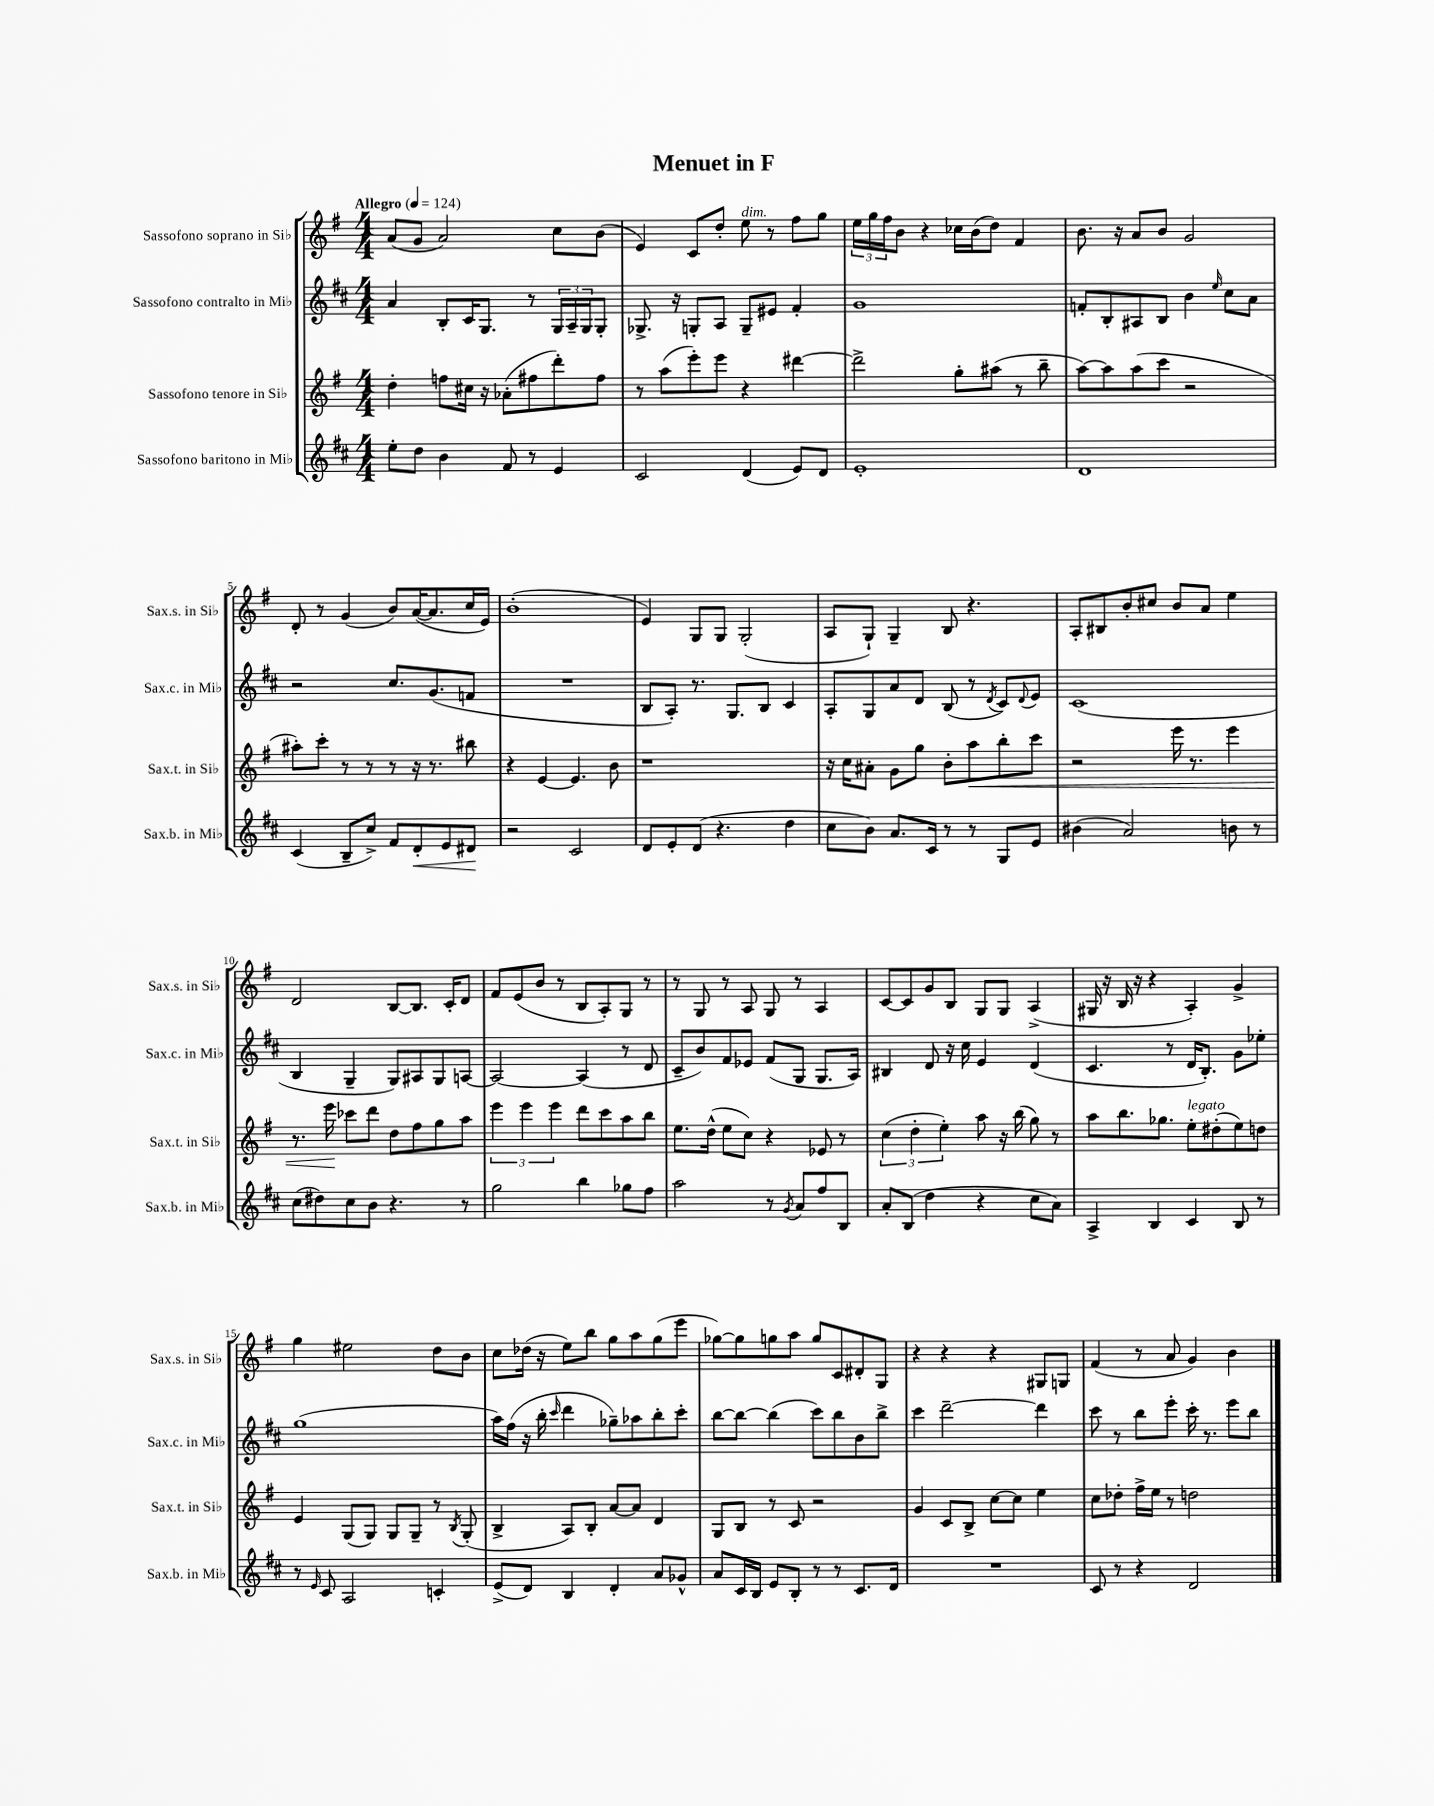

**kern	**kern	**kern	**kern
*staff4	*staff3	*staff2	*staff1
*clefG2	*clefG2	*clefG2	*clefG2
*k[f#c#]	*k[f#]	*k[f#c#]	*k[f#]
*M4/4	*M4/4	*M4/4	*M4/4
*MM124	*MM124	*MM124	*MM124
8ee'	4dd'	4a	(8a
8dd	.	.	8g
4b	8ff	8B'	2a)
.	16cc#	16c#	.
.	16r	8.G	.
8f#	(8a-'	.	.
8r	8ff#	8r	.
4e	8ddd')	24G	8cc
.	.	24A~	.
.	.	24G	.
.	8ff#	8G'	(8b
=	=	=	=
2c#	8r	8.G-^	4e)
.	(8aa	.	.
.	.	16r	.
.	8eee')	8G'	8c
.	8eee	8A	8dd'
(4d	4r	8G~	8ee
.	.	8e#	8r
8e)	[4ddd#	4f#'	8ff#
8d	.	.	8gg
=	=	=	=
1e'	2ddd#^]	1g	24ee
.	.	.	24gg
.	.	.	24ff#
.	.	.	8b
.	.	.	4r
.	8gg'	.	16cc-
.	.	.	(16b
.	(8aa#	.	8dd)
.	8r	.	4f#
.	8bb~	.	.
=	=	=	=
1d	[8aa)	8f'	8.b
.	8aa]	8B'	.
.	.	.	16r
.	(8aa	8A#	8a
.	8ccc	8B	8b
.	2r	4b	2g
.	.	16qqee	.
.	.	8cc#	.
.	.	8a	.
=	=	=	=
(4c#	8aa#')	2r	8d'
.	8ccc'	.	8r
8B~	8r	.	(4g
8cc#^)	8r	.	.
8f#	8r	8.cc#	8b)
8d'	16r	.	([16a
.	8.r	(8.g	8.a]
8e	.	.	.
8d#	8bb#	8f	16cc
.	.	.	16e)
=	=	=	=
2r	4r	1r	(1b'
.	[4e	.	.
2c#	4.e]	.	.
.	8b	.	.
=	=	=	=
8d	1r	8B	4e)
8e'	.	8A')	.
(8d	.	8.r	8G
4.r	.	.	8G
.	.	8.G	.
.	.	.	(2G'
.	.	8B	.
4dd	.	4c#	.
=	=	=	=
8cc#	16r	8A'	8A
.	16cc	.	.
8b)	8a#'	8G	8G`)
8.a	8g	8a	4G~
.	8gg	8d	.
16c#	.	.	.
8r	8b'	(8B	8B
8r	8aa	8r	4.r
.	.	8qd	.
8G	8bb'	8c#)	.
.	.	8qqd	.
8e	8ccc	8e	.
=	=	=	=
(4b#	2r	(1c#	8A'
.	.	.	8B#
2a)	.	.	8b'
.	.	.	8cc#
.	16eee	.	8b
.	8.r	.	.
.	.	.	8a
8b	4eee	.	4ee
8r	.	.	.
=	=	=	=
(8cc#	8.r	4B	2d
8dd#)	.	.	.
.	16eee	.	.
8cc#	8ccc-	4G~	.
8b	8ddd	.	.
4.r	8dd	8G)	[8B
.	8ff#	8A#	8.B]
.	8gg	8G	.
.	.	.	16c'
8r	8aa	[8A	8d
=	=	=	=
2gg	6eee	2A_	8f#
.	.	.	(8e
.	6eee	.	.
.	.	.	8b
.	6eee	.	.
.	.	.	8r
4bb	8ddd	(4A]	8B
.	8ccc	.	8A')
8gg-	8aa	8r	8G
8ff#	8bb	8d	8r
=	=	=	=
2aa	8.ee	8c#~	8r
.	.	8b)	8G
.	(16dd^^	.	.
.	8ee	8f#	8r
.	8cc)	8e-	8A
8r	4r	(8f#	8G
8qg	.	.	.
8a	.	8G	8r
8ff#	8e-	8.G	4A
8B	8r	.	.
.	.	16A)	.
=	=	=	=
8a'	(6cc	4B#	[8c
(8B	.	.	8c]
.	6dd'	.	.
4dd	.	8d	8g
.	6ee')	.	.
.	.	16r	8B
.	.	16cc#	.
4r	8aa	4e	8G
.	16r	.	8G
.	(16bb	.	.
8cc#	8gg)	(4d	(4A^
8a)	8r	.	.
=	=	=	=
4A^	8aa	4.c#	16G#
.	.	.	16r
.	8.bb	.	16B
.	.	.	16r
4B	.	.	4r
.	8.gg-	.	.
.	.	8r	.
4c#	8ee'	16d	4A')
.	.	8.B')	.
.	(8dd#'	.	.
8B	8ee)	8g	4g^
8r	8dd	8ee-'	.
=	=	=	=
8r	4e	(1gg	4gg
16qqe	.	.	.
8c#	.	.	.
2A	(8G	.	2ee#
.	8G)	.	.
.	8G	.	.
.	8G~	.	.
4c'	8r	.	8dd
.	8qB	.	.
.	(8G'	.	8b
=	=	=	=
(8e^	4B^	16aa)	8cc
.	.	(16ff#	.
8d)	.	16r	(16dd-
.	.	16bb'	16r
.	.	16qqccc#	.
4B	8A)	4ddd	8ee)
.	8B'	.	8bb
4d'	[8a	8gg-~)	8gg
.	8a]	8aa-	8aa
8a	4d	8bb'	(8gg
8g-^^	.	8ccc#'	8eee
=	=	=	=
8a	8G	[8bb	[8gg-)
16c#	8B	8bb_	8gg-]
16B	.	.	.
8e	8r	(4bb]	8gg
8B'	8c	.	8aa
8r	2r	8ccc#)	8gg
8r	.	8bb	8c
8.c#	.	8b	8d#'
.	.	8bb^	8G
16d	.	.	.
=	=	=	=
1r	4g	4ccc#	4r
.	8c	[2ddd~	4r
.	8B^	.	.
.	[8cc	.	4r
.	8cc]	.	.
.	4ee	4ddd]	8G#
.	.	.	8G
=	=	=	=
8c#	8cc	8ccc#	(4f#
8r	8dd-'	8r	.
4r	16ff#^	8bb	8r
.	16ee	.	.
.	8r	8eee'	8a
2d	2dd	16ccc#'	4g)
.	.	8.r	.
.	.	8eee	4b
.	.	8bb	.
==	==	==	==
*-	*-	*-	*-
